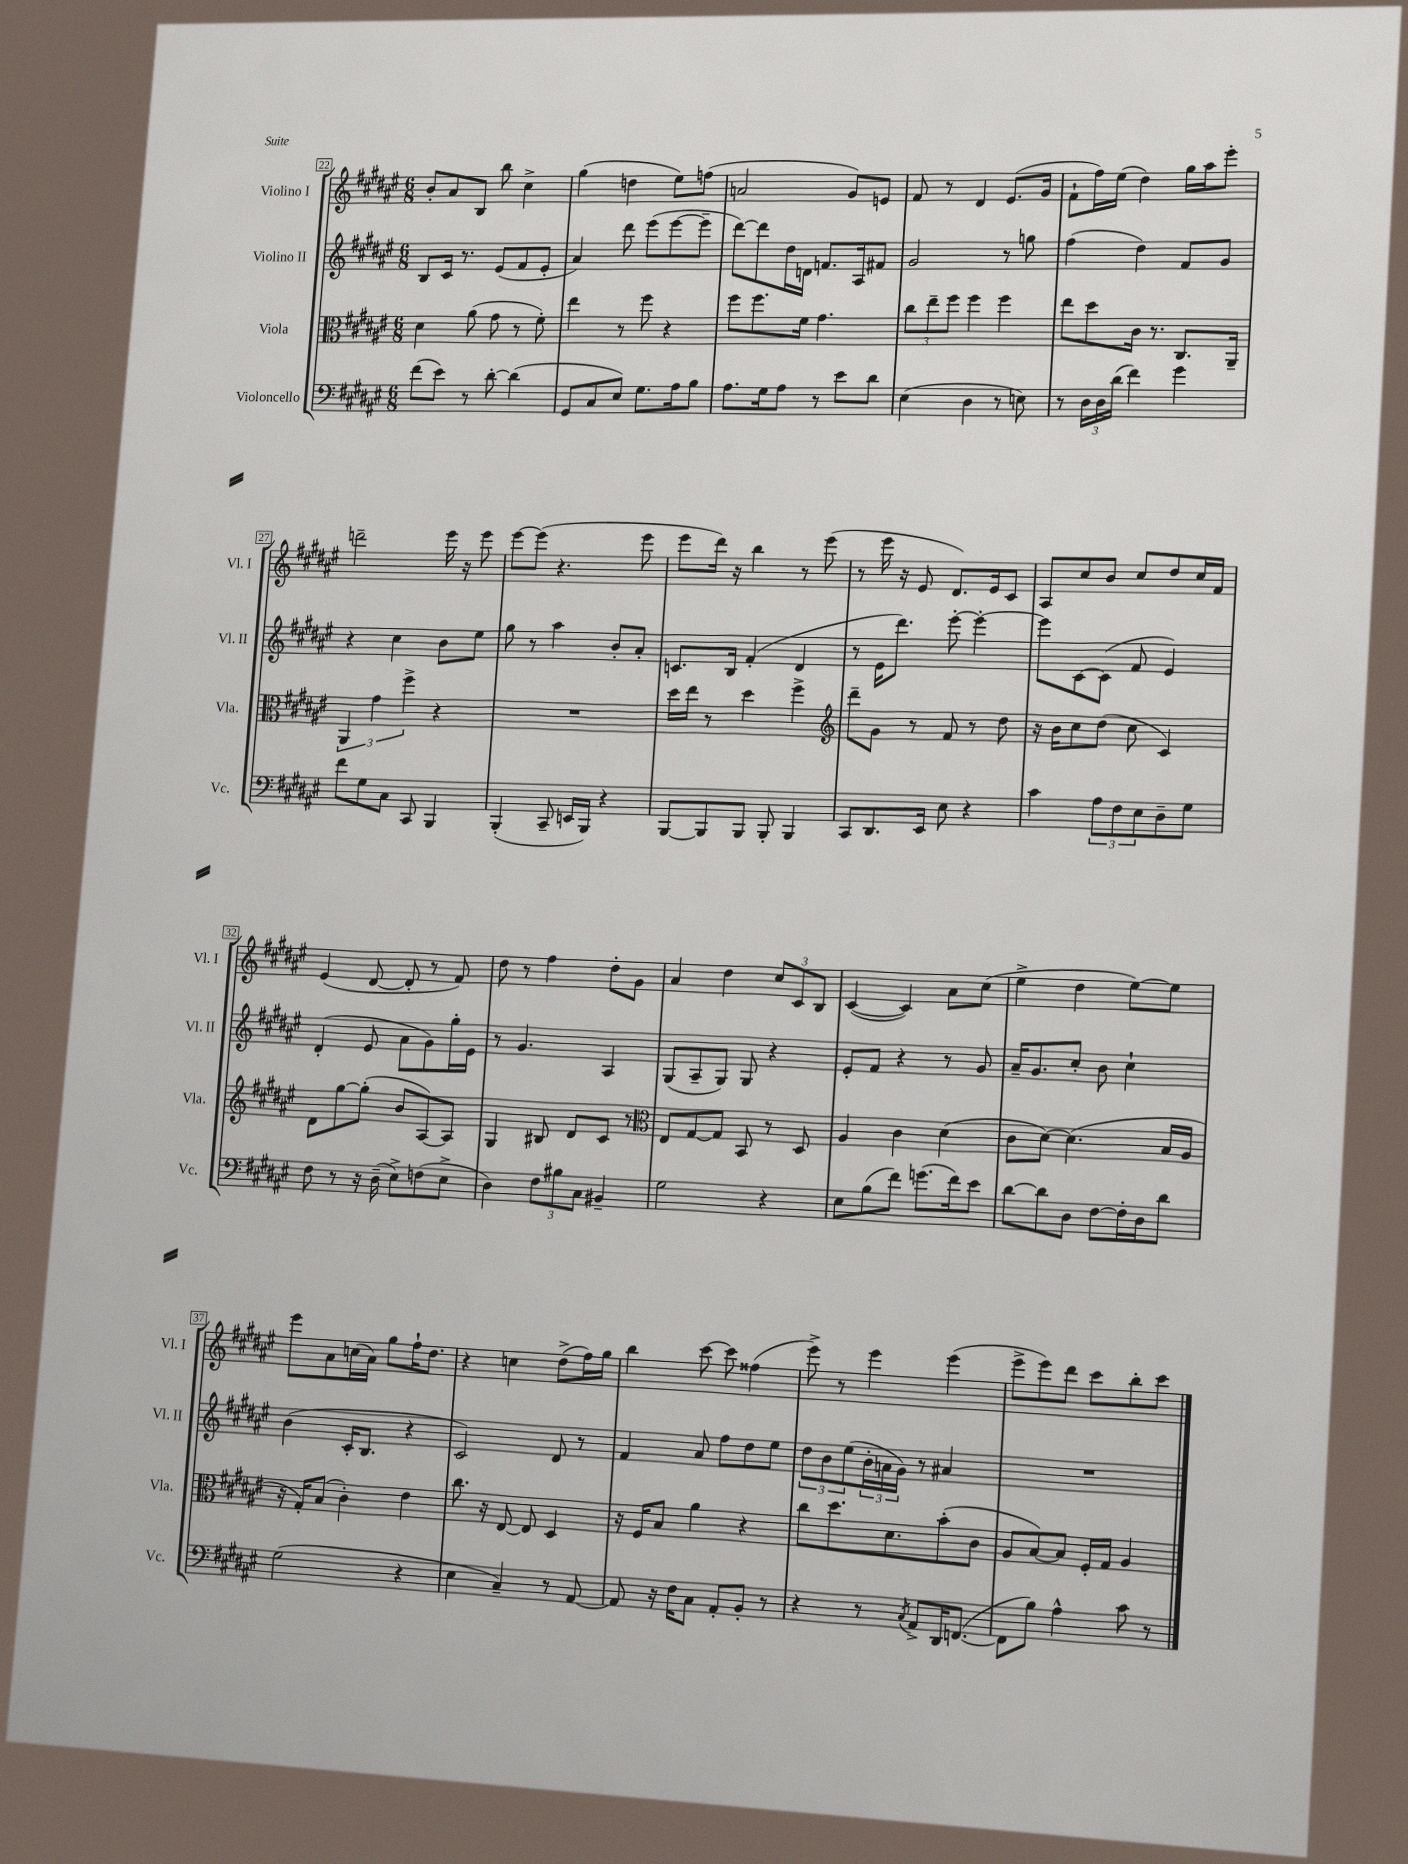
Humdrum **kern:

**kern	**kern	**kern	**kern
*staff4	*staff3	*staff2	*staff1
*clefF4	*clefC3	*clefG2	*clefG2
*k[f#c#g#d#a#e#]	*k[f#c#g#d#a#e#]	*k[f#c#g#d#a#e#]	*k[f#c#g#d#a#e#]
*M6/8	*M6/8	*M6/8	*M6/8
(8f#	4d#	8B	8b'
8e#)	.	16c#	8a#
.	.	8.r	.
8r	(8a#	.	8B
[8d#'	8g#	(8e#	8bb
(4d#]	8r	8f#	4cc#^
.	8f#')	8e#'	.
=	=	=	=
8GG#	4ee#	4a#)	(4gg#
8C#	.	.	.
8E#)	8r	8ddd#	4dd
8.G#	8ff#	(8eee#	.
.	4r	[8eee#	8ee#)
16A#	.	.	.
8B	.	8eee#~]	(8ff
=	=	=	=
8.A#	8ff#	[8ddd#)	2a
.	8.ff#	8ddd#]	.
16G#	.	.	.
8A#	.	16dd#	.
.	16f#	16d	.
8r	4.g#	8.f	.
8e#	.	.	8g#)
.	.	16A#	.
8d#	.	8f#	8e
=	=	=	=
(4E#	12cc#	2g#	8f#
.	12ee#~	.	.
.	.	.	8r
.	12ff#	.	.
4D#	4ff#	.	4d#
8r	4ff#	8r	(8.e#
8E)	.	8gg	.
.	.	.	16g#
=	=	=	=
8r	8ee#	(4ff#	8f#`
24D#	8dd#	.	16ff#)
24D#	.	.	.
.	.	.	(16ee#
(24d#	.	.	.
4f#)	16c#	4dd#)	4dd#)
.	8.r	.	.
4g#	8.C#	8f#	16gg#
.	.	.	16aa#
.	.	8g#	8eee#'
.	16AA#~	.	.
=	=	=	=
8f#	6AA#	4r	2ddd~
8G#	.	.	.
.	6g#	.	.
8C#	.	4cc#	.
.	6ff#^	.	.
8CC#	.	.	.
4BBB	4r	8b	16eee#
.	.	.	16r
.	.	8ee#	8eee#
=	=	=	=
(4BBB'	2.r	8gg#	[8eee#
.	.	8r	(8eee#]
8CC#~	.	4aa#	4.r
16EE	.	.	.
16BBB)	.	.	.
4r	.	8b'	.
.	.	8a#'	8eee#
=	=	=	=
[8BBB	16dd#	8.c	8eee#
.	16ee#	.	.
8BBB]	8r	.	16ddd#)
.	.	16B	16r
8BBB	4dd#	(4f#'	4bb
8BBB'	.	.	.
4BBB	4ff#^	4d#	8r
.	.	.	(8eee#
=	=	=	=
*	*clefG2	*	*
8CC#	8ddd#~	8r	8r
8.DD#	8g#	16e#	16eee#
.	.	8.ddd#)	16r
.	8r	.	8e#
16EE#	.	.	.
8E#	8f#	[8eee#'	8.d#)
4r	8r	4eee#'_	.
.	.	.	16e#
.	8dd#	.	8c#
=	=	=	=
4c#	16r	8eee#]	8A#
.	16b	.	.
.	8cc#	[8c#	8cc#
12A#	(8dd#	(8c#]	8b
12F#	.	.	.
.	8cc#	8f#	8cc#
12E#	.	.	.
8D#~	4c#)	4e#)	8dd#
8G#	.	.	16cc#
.	.	.	16f#
=	=	=	=
8F#	8d#	(4d#'	(4e#
8r	[8gg#	.	.
16r	(8gg#']	8e#	[8d#
(16D#~	.	.	.
8E#^)	8b	8a#	8d#']
(8F	[8A#)	8g#)	8r
8E#^	8A#]	16gg#'	8f#)
.	.	16e#	.
=	=	=	=
4D#)	4G#	8r	8dd#
.	.	4.g#	8r
12F#	8B#	.	4ff#
12B#	.	.	.
.	8d#	.	.
12C#	.	.	.
4BB#~	8c#	4A#	8dd#'
.	8r	.	8g#
=	=	=	=
*	*clefC3	*	*
2G#	8E#	(8G#	4a#
.	[8G#	8A#~	.
.	8G#]	8G#)	4dd#
.	8BB	8G#	.
4r	8r	4r	12cc#
.	.	.	12c#
.	8D#	.	.
.	.	.	12B
=	=	=	=
8E#	4A#	8e#'	([4c#
(8B	.	8f#	.
8f#)	4c#	4r	4c#])
(8.g	.	.	.
.	(4d#	8r	8a#
16f#)	.	.	.
8e#	.	8g#	(8cc#
=	=	=	=
[8d#	8c#	16a#~	4ee#^
.	.	8.g#	.
8d#]	[8d#)	.	.
8D#	(4.d#]	8cc#'	4dd#
[8F#	.	8b	.
16F#']	.	4cc#`	[8ee#)
16D#	.	.	.
8d#	16B	.	8ee#]
.	16A#	.	.
=	=	=	=
(2G#	16r	(4b	8eee#
.	16G#')	.	.
.	(8B	.	8a#
.	4c#')	16c#'	(16cc
.	.	8.B	16a#)
.	.	.	8gg#
4r	4e#	4r	16ff#`
.	.	.	8.dd#
=	=	=	=
4E#	8.cc#	2c#)	4r
.	16r	.	.
4C#~)	[8E#	.	4cc
.	8E#]	.	.
8r	4D#	8d#	(8dd#^
[8AA#	.	8r	16ff#)
.	.	.	16gg#
=	=	=	=
8AA#]	16r	4f#	4bb
.	16F#	.	.
16r	8B	.	.
16F#	.	.	.
8C#	4a#	8a#	[8ccc#
8AA#'	.	8ff#	8ccc#]
8BB'	4r	8dd#	(4ff##
8r	.	8ee#	.
=	=	=	=
4r	8cc#	12dd#	8eee#^)
.	.	12b	.
.	8.dd#	.	8r
.	.	(12ee#	.
8r	.	24b'	4eee#
.	.	24a	.
.	8.d#	.	.
.	.	24g#)	.
8qC#	.	.	.
8AA#^	.	8r	.
16DD#	(8b'	4a#	(4eee#
([8.FF	.	.	.
.	8c#	.	.
=	=	=	=
8FF]	8A#	2.r	8eee#^
8B)	[8B)	.	8eee#)
4A#^^	8B]	.	8ddd#
.	16F#'	.	8ccc#
.	16G#	.	.
8c#	4A#	.	8bb'
8r	.	.	8ccc#
==	==	==	==
*-	*-	*-	*-
